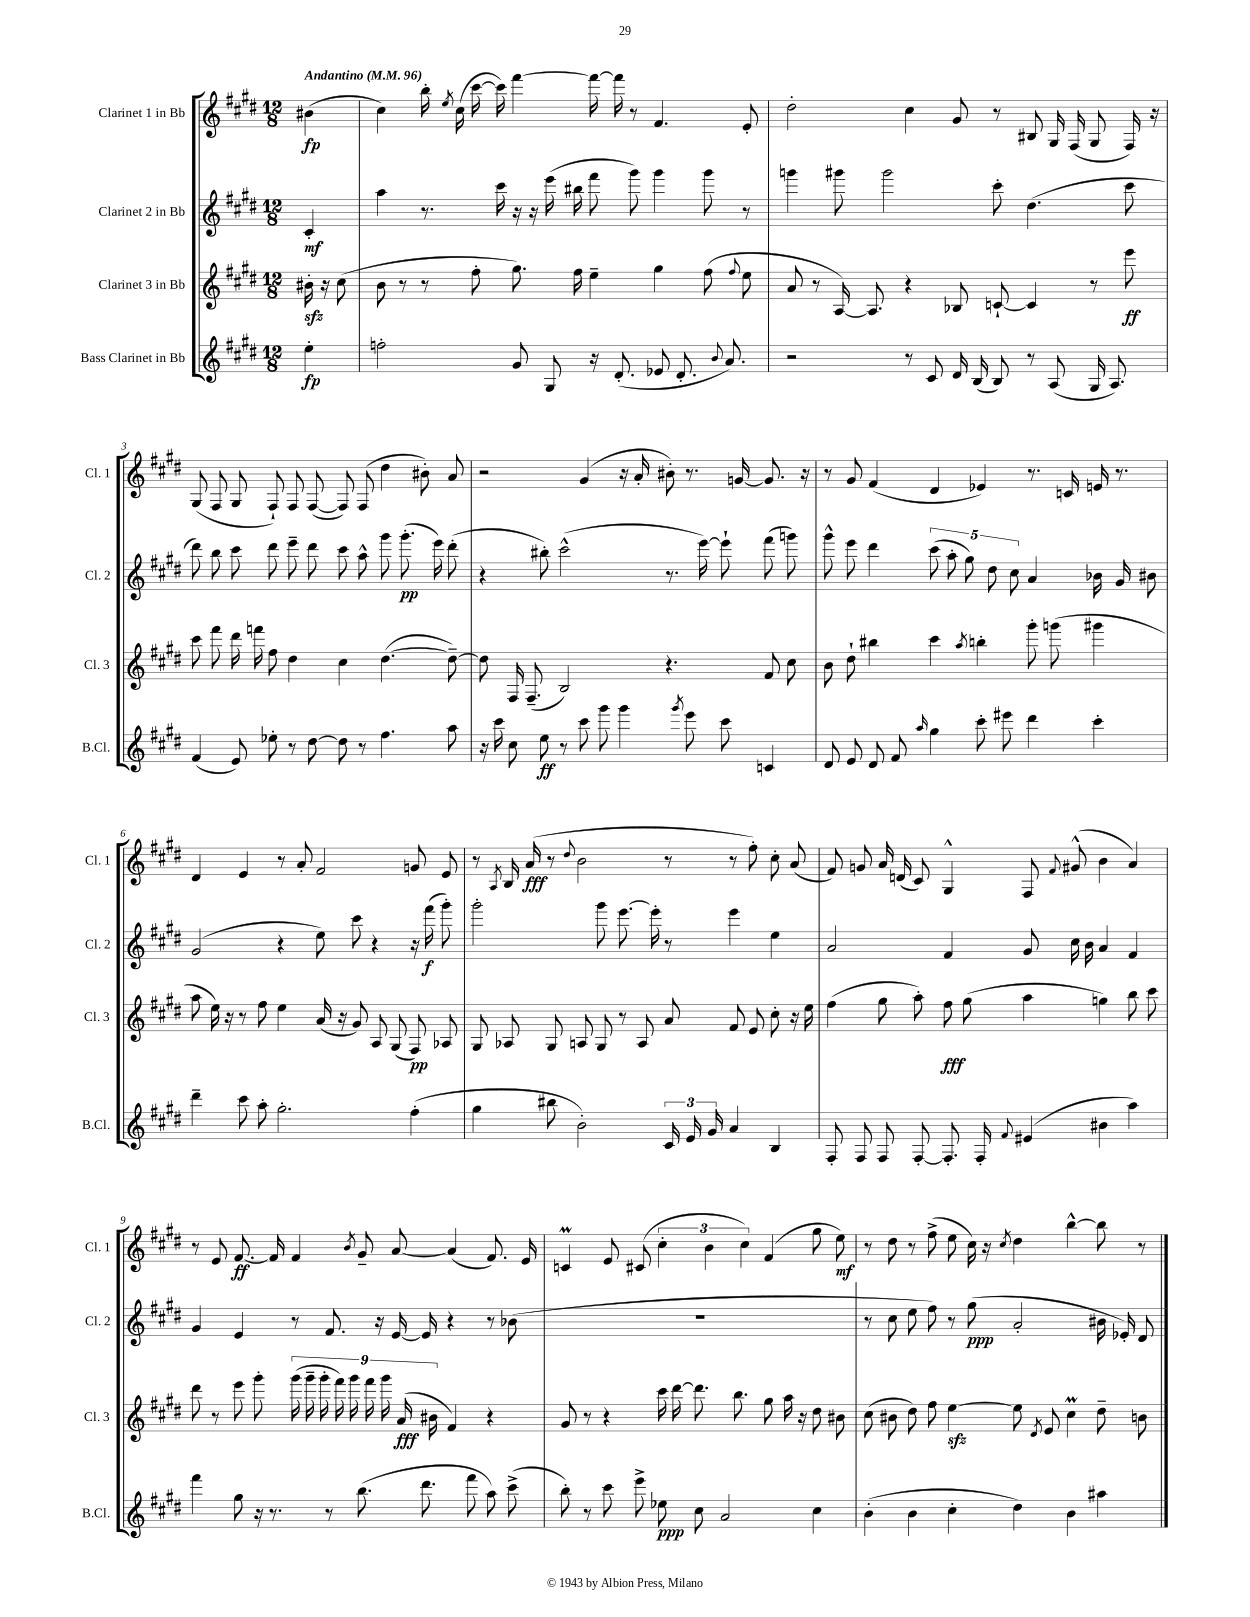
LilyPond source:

<<
\new StaffGroup <<
\new Staff = "s0" \with { instrumentName = "Clarinet 1 in Bb" shortInstrumentName = "Cl. 1" } {
    \clef treble \key e \major \numericTimeSignature \time 12/8 \partial 4 \tempo "Andantino" 4 = 96
    \autoBeamOff bis'4\fp( |
    cis''4) b''16-. \acciaccatura { e''8 } cis''16( cis'''16~ cis'''16) fis'''4~ fis'''16~ fis'''16 r8 fis'4. e'8-. |
    dis''2-. cis''4 gis'8 r8 bis8 gis16 fis16( gis8 fis16) r16 |
    gis8( fis8 gis8 fis8-!) fis8 fis8~( fis8) fis8( dis''4 bis'8-.) a'8 |
    r2 gis'4( r16 a'16-. bis'8-.) r8. g'16~ g'8. r16 |
    r8 gis'8 fis'4( dis'4 ees'4) r8. c'16 e'16 r8. |
    dis'4 e'4 r8 a'8-. fis'2 g'8 e'8 |
    r8 \acciaccatura { a8 } b16 a'16\fff( r8 \appoggiatura { dis''8 } b'2 r8 r8 fis''8-.) cis''8-. a'8( |
    fis'8) g'8 a'16 d'16( cis'8) gis4-^ fis8 \appoggiatura { fis'8 } gis'8-^( b'4 a'4) |
    r8 e'8 fis'8.~\ff fis'16 fis'4 \acciaccatura { b'8 } gis'8-- a'8~ a'4( fis'8.) e'16 |
    c'4\prall e'8 cis'8( \tuplet 3/2 { cis''4-. b'4 cis''4) } fis'4( gis''8 e''8\mf) |
    r8 dis''8 r8 fis''8->( e''8 cis''16) r16 \acciaccatura { cis''8 } dis''4 b''4~-^ b''8 r8 \bar "|." |
}
\new Staff = "s1" \with { instrumentName = "Clarinet 2 in Bb" shortInstrumentName = "Cl. 2" } {
    \clef treble \key e \major \numericTimeSignature \time 12/8 \partial 4
    \autoBeamOff cis'4-.\mf |
    a''4 r8. cis'''16 r16 r16 e'''16( bis''16 fis'''8 gis'''8) gis'''4 gis'''8 r8 |
    g'''4 gis'''8 gis'''2 cis'''8-. dis''4.( cis'''8 |
    dis'''8) b''8 cis'''8 dis'''8 e'''8-- dis'''8 cis'''8 a''8-^ gis'''8 gis'''8.-.\pp( e'''16) dis'''8-.( |
    r4 bis''8-.) cis'''2-^( r8. e'''16~) e'''8-! fis'''8( g'''8) |
    gis'''8-^ e'''8 dis'''4 \tuplet 5/4 { cis'''8( a''8-. gis''8) dis''8 cis''8 } a'4 bes'16 gis'16 bis'8 |
    gis'2( r4 e''8) cis'''8 r4 r16 fis'''16\f( gis'''8-.) |
    gis'''2-. gis'''8 e'''8.~ e'''16-. r8 e'''4 e''4 |
    a'2 fis'4 gis'8 cis''16 b'16 a'4 fis'4 |
    gis'4 e'4 r8 fis'8. r16 e'16~ e'16 r4 r8 bes'8( |
    R1. |
    r8 cis''8 e''8 fis''8) r8 gis''8\ppp( a'2-. bis'16 ees'16-.) dis'8 \bar "|." |
}
\new Staff = "s2" \with { instrumentName = "Clarinet 3 in Bb" shortInstrumentName = "Cl. 3" } {
    \clef treble \key e \major \numericTimeSignature \time 12/8 \partial 4
    \autoBeamOff bis'16-.\sfz r16 cis''8( |
    b'8 r8 r8 fis''8-. gis''8.) fis''16 e''4-- gis''4 fis''8( \appoggiatura { fis''8 } e''8 |
    a'8 r8 a16~) a8. r4 bes8 c'8~-! c'4 r8 e'''8\ff |
    cis'''8 fis'''8 dis'''16 f'''16 fis''8 dis''4 cis''4 dis''4.~( dis''8~--) |
    dis''8 fis16 fis8.--( b2) r4. fis'8 cis''8 |
    b'8 dis''8-! bis''4 cis'''4 \acciaccatura { a''8 } b''4-. gis'''8-. g'''8( gis'''4 |
    a''8 e''16) r16 r8 fis''8 e''4 a'16( r16 gis'8) a8 gis8( fis8\pp) aes8 |
    gis8 aes8 gis8 a8 gis8 r8 a8 a'8 fis'8 e'8 cis''8-. r16 e''16 |
    fis''4( gis''8 a''8-.) fis''8\fff gis''8( a''4 g''4) b''8 cis'''8 |
    dis'''8 r8 e'''8 gis'''8-. \tuplet 9/8 { gis'''16( gis'''16-- gis'''16-. fis'''16) gis'''16 fis'''16 gis'''16 a'16\fff( bis'16 } fis'4) r4 |
    gis'8 r8 r4 cis'''16 dis'''16~ dis'''8. b''8. gis''8 a''16 r16 dis''8 bis'8 |
    cis''8( bis'8 dis''8) fis''8 e''4~\sfz e''8 \acciaccatura { dis'8 } e'8 cis''4\prall dis''8-- b'8 \bar "|." |
}
\new Staff = "s3" \with { instrumentName = "Bass Clarinet in Bb" shortInstrumentName = "B.Cl." } {
    \clef treble \key e \major \numericTimeSignature \time 12/8 \partial 4
    \autoBeamOff e''4-.\fp |
    f''2-. gis'8 gis8 r16 dis'8.-.( ees'8 dis'8.-. \appoggiatura { b'8 } a'8.) |
    r2 r8 cis'8 dis'16 b16( b8) r8 a8( gis16 a8.) |
    fis'4( e'8) ees''8-. r8 dis''8~ dis''8 r8 fis''4. a''8 |
    r16 cis'''16 cis''8 e''8\ff r8 cis'''8 gis'''8 gis'''4 \acciaccatura { gis'''8 } e'''8 cis'''8 c'4 |
    dis'8 e'8 dis'8 fis'8 \grace { a''16 } gis''4 cis'''8-. eis'''8 dis'''4 cis'''4-. |
    dis'''4-- cis'''8 a''8-. gis''2.-. fis''4-.( |
    gis''4 bis''8 b'2-.) \tuplet 3/2 { cis'16 e'16 gis'16 } a'4 b4 |
    fis8-. fis8 fis8 fis8~-. fis8.-. fis16-. \appoggiatura { fis'8 } eis'4( bis'4 a''4) |
    fis'''4 gis''8 r16 r8. r8 b''8.( dis'''8. fis'''8 a''8) cis'''8->( |
    b''8-.) r8 cis'''8 e'''8-> ees''8\ppp cis''8 a'2 cis''4 |
    b'4-.( b'4 cis''4-. dis''4) b'4 ais''4 \bar "|." |
}
>>
>>
